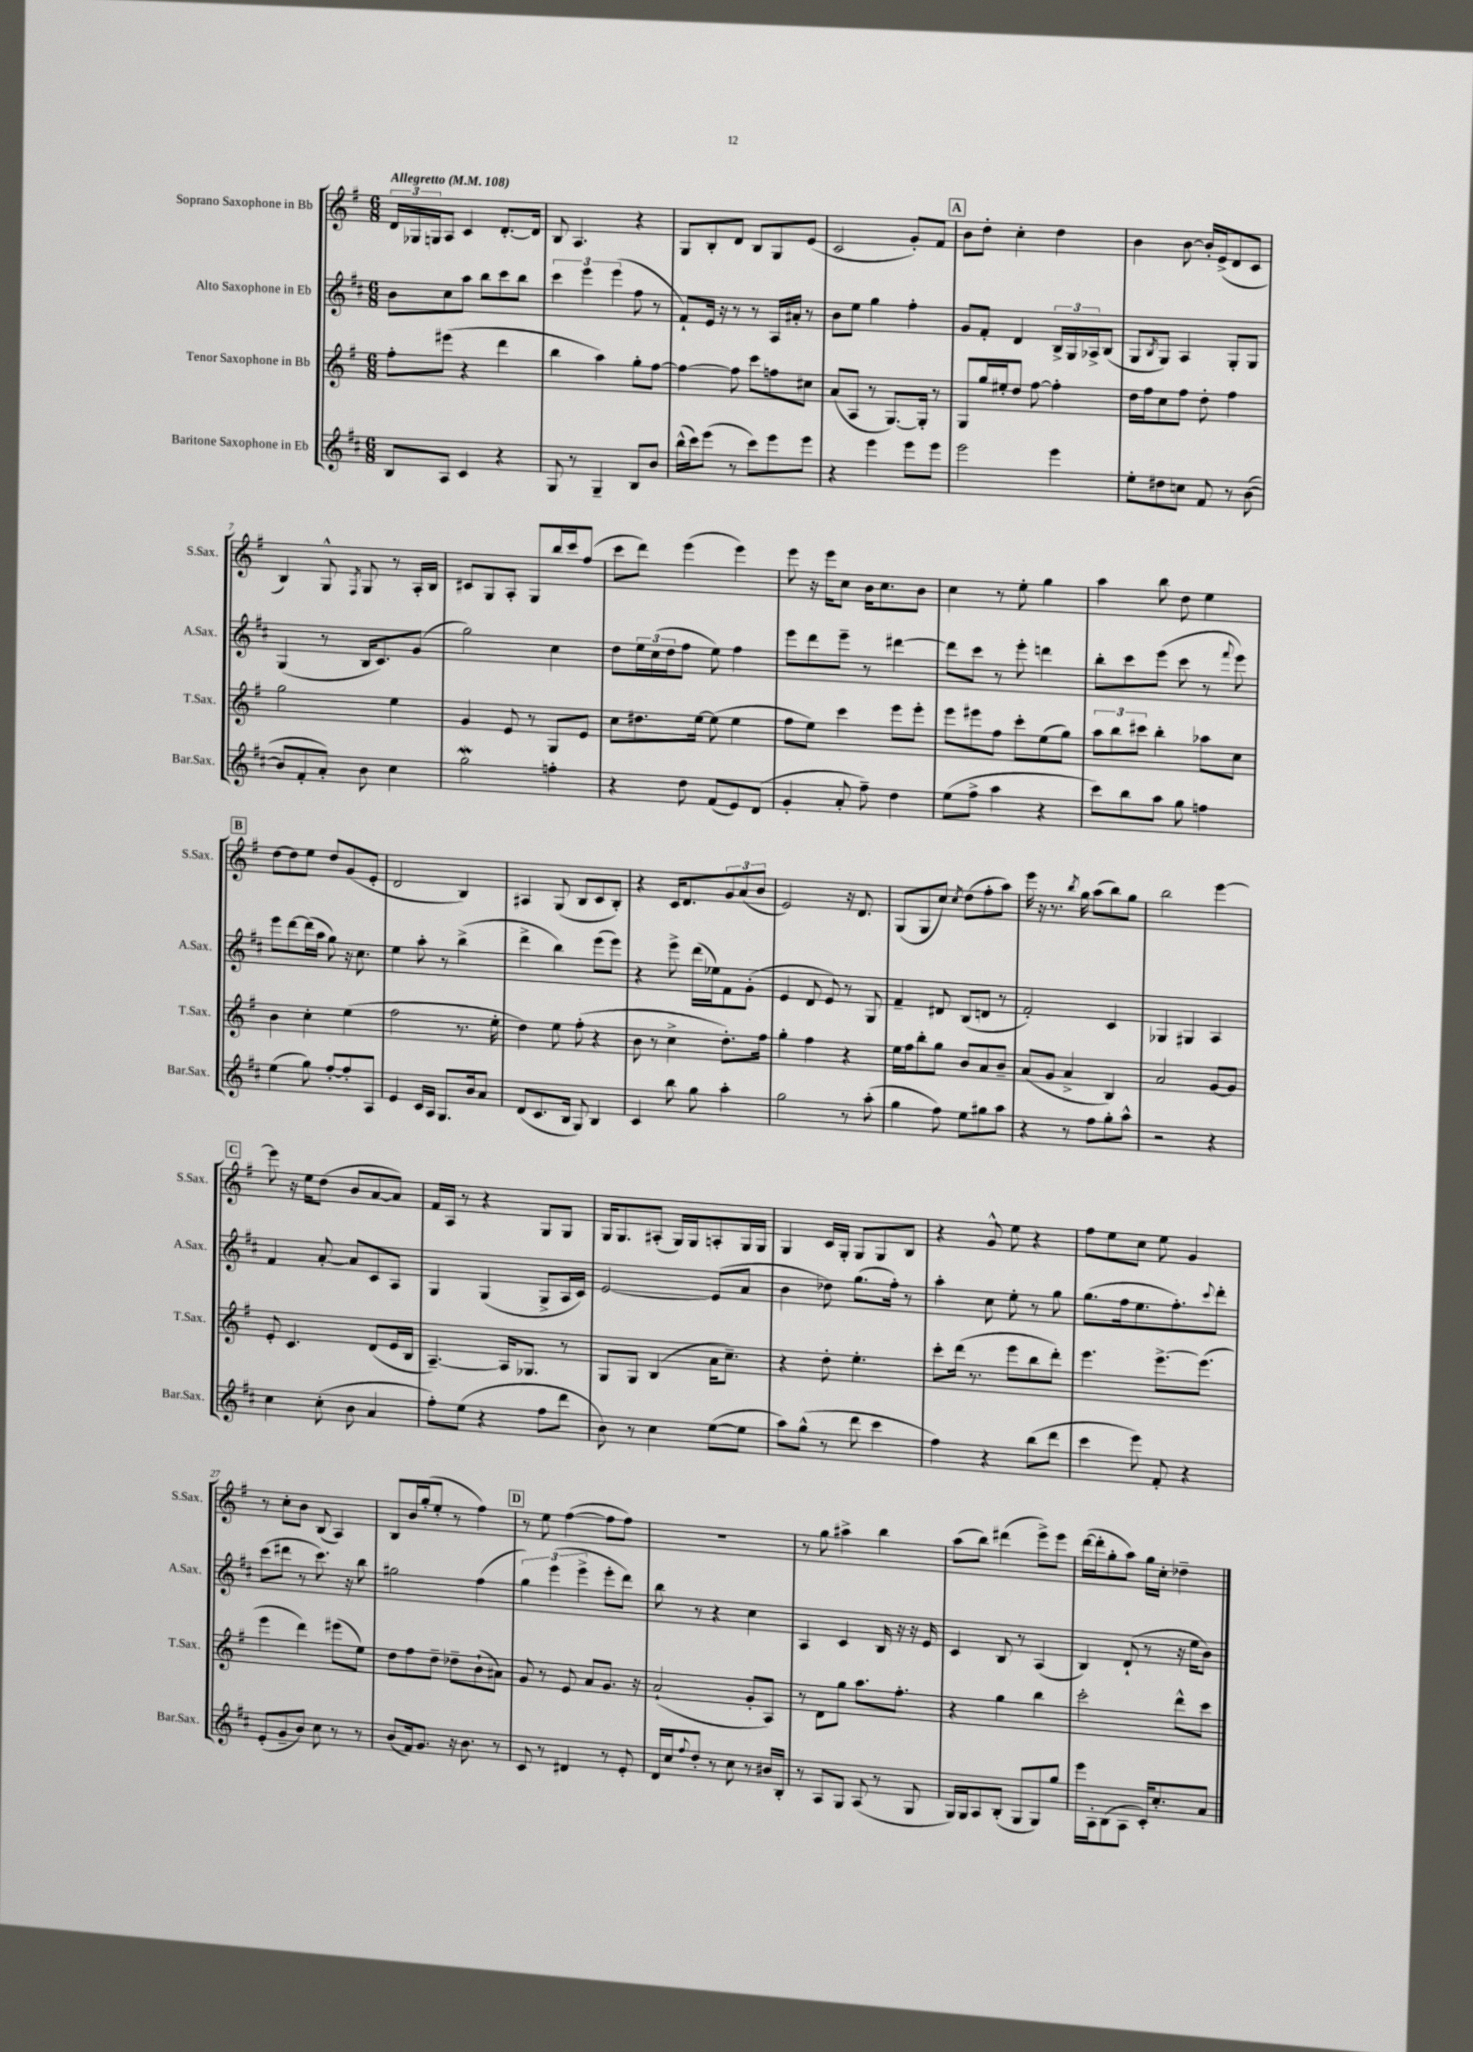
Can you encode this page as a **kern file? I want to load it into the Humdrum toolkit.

**kern	**kern	**kern	**kern
*part4	*part3	*part2	*part1
*staff4	*staff3	*staff2	*staff1
*I"Baritone Saxophone in Eb	*I"Tenor Saxophone in Bb	*I"Alto Saxophone in Eb	*I"Soprano Saxophone in Bb
*I'Bar.Sax.	*I'T.Sax.	*I'A.Sax.	*I'S.Sax.
*clefG2	*clefG2	*clefG2	*clefG2
*k[f#c#]	*k[f#]	*k[f#c#]	*k[f#]
*M6/8	*M6/8	*M6/8	*M6/8
*MM108	*MM108	*MM108	*MM108
=1	=1	=1	=1
!	!	!	!LO:TX:a:B:t=Allegretto
8B/L	8ff#'\L	8b\L	24d/LL
.	.	.	24G-X/
.	.	.	24Gn/J
8A/J	(8eee#X\J	8cc#\	8A/J
4c#/	4r	8aa\J	4c/
.	.	8bb\L	.
4r	4ddd\	8ccc#\	[8.d'/L
.	.	8bb\J	.
.	.	.	16d/Jk]
=2	=2	=2	=2
8G/	4bb\	6ccc#\	8B/
8r	.	.	4.A/
.	.	6eee\	.
4G~/	4aa\)	.	.
.	.	(6eee\	.
8B/L	8gg'\L	8ff#\	4r
8b/J	[8ff#\J	8r	.
=3	=3	=3	=3
(16bb^^\LL	4ff#\_	8f#`/L)	8G/L
16ccc#\J)	.	.	.
(8eee\J	.	16e/Jk	8B'/
.	.	16r	.
8r	8ff#\]	8r	8d/J
8ccc#\L)	8ccc\L	8r	8B/L
8eee\	8ffn\	16A/LL	8G/
.	.	16a#X'/JJ	.
8eee\J	8cc#X\J	8r	(8e/J
=4	=4	=4	=4
4r	(8a/L	8b\L	2c/
.	8A/J	8ee\J	.
4eee\	8r	4gg\	.
.	[8.G/L)	.	.
8eee\L	.	4ff#'\	8g'/L)
.	16G'/Jk]	.	.
8eee\J	8r	.	8f#/J
!!LO:REH:place=s1:t=A
=5	=5	=5	=5
2eee\	8G/L	8g/L	8b\L
.	16gg/L	8f#'/J	8dd'\J
.	16ee#X'/J	.	.
.	8dd/J	4d/	4cc'\
.	[8ff#\	.	.
4eee\	4ff#'\]	24B^/LL	4dd\
.	.	24G/	.
.	.	24A-X^/J	.
.	.	(8B/J	.
=6	=6	=6	=6
8ee'\L	16dd\LL	8G/L	4b\
.	16ff#\J	.	.
.	.	8qB/	.
8dd#X\	8cc\	8G/J)	.
8ccn\J	8ff#\J	4A/	[8b\
8f#/	8dd'\	.	16b'/LL]
.	.	.	(16e^/J
8r	4ff#\	8G'/L	8d/
([8b\	.	8G/J	8c/J
!!LO:LB:g=z
=7	=7	=7	=7
8b/L]	2gg\	(4G/	4B/)
8f#'/	.	.	.
8a'/J)	.	8r	8G^^/
.	.	.	8qF#/
8b\	.	16B/KL	8G/
.	.	8.c#/)	.
4cc#\	4ee\	.	8r
.	.	(8g/J	16A'/LL
.	.	.	16B/JJ
=8	=8	=8	=8
2ggw\	4g/	2gg\)	8c#X/L
.	.	.	8G/
.	8e/	.	8A'/J
.	8r	.	8G/L
4ffn'\	8G/L	4cc#\	16bb/L
.	.	.	16ccc/J
.	8e/J	.	(8ff#/J
=9	=9	=9	=9
4r	8cc\L	8dd\L	8ccc\L
.	8.dd#X\	24ee\L	8ddd\J)
.	.	(24cc#\	.
.	.	24dd\J	.
8dd\	.	8ff#\J	(4eee\
.	[16ee\Jk	.	.
(8f#/L	(8ee\]	8ee\)	.
8e/)	4ee\	4ff#\	4eee\)
(8d/J	.	.	.
=10	=10	=10	=10
4g'/	8ff#\L	8eee\L	8eee\
.	8ee\J)	8ddd\	16r
.	.	.	16eee\KL
8a'/	4ccc\	8eee~\J	8cc\J
8ff#~\)	.	8r	16b\KL
.	.	.	8.cc\
4dd\	8eee\L	[4ddd#X\	.
.	8eee'\J	.	8b\J
=11	=11	=11	=11
(8ee\L	8eee\L	8ddd#\L]	4cc\
8ff#^\J	8eee#X\	8ccc#\J	.
4aa\	8ff#\J	8r	8r
.	8ccc'\L	8eee'\	8ee'\
4r	(8ee\	4dddn\	4gg\
.	8gg\J)	.	.
=12	=12	=12	=12
8ccc#\L)	12aa\L	8bb'\L	4aa\
.	12bb\	.	.
8bb\	.	8ccc#\	.
.	12ccc#X\J	.	.
8aa\J	4bb'\	(8eee\J	8bb\
8gg\	.	8ccc#\	8dd\
4ffn\	8aa-X\L	8r	4ee\
.	.	8qqfff#/	.
.	8cc\J	8eee\)	.
!!LO:LB:g=z
!!LO:REH:place=s1:t=B
=13	=13	=13	=13
(4ee\	4b\	8eee\L	[8dd\L
.	.	[8ddd\	8dd\]
8gg\)	4cc'\	(16ddd\L]	8ee\J
.	.	16aa\JJ	.
[8ff#'/L	.	8gg\)	8dd/L
8ff#'/]	(4ee\	16r	(8g/
.	.	8.cc#\	.
8A/J	.	.	8e'/J
=14	=14	=14	=14
4e/	2ff#\	4ee\	2d/
16c#/LL	.	8aa'\	.
16A/JJ	.	.	.
8.G/L	.	8r	.
.	8.r	(4bb^\	4B/)
16b/k	.	.	.
8a/J	.	.	.
.	16ee'\	.	.
=15	=15	=15	=15
(8d/L	4dd\)	4ddd^\	4A#X/
8.c#/	.	.	.
.	8ee\	4bb\)	(8G/
16B/Jk	.	.	.
8G/)	(8ff#'\	.	8B/L
4B/	4r	(8eee\L	8c/
.	.	8eee\J)	8B'/J)
=16	=16	=16	=16
4c#/	8b\	4r	4r
.	8r	.	.
8bb\	4cc^\	8eee^\	16c/KL
.	.	.	8.d/
8gg\	.	(16ddd\LL	.
.	.	16ee-X\J)	.
4aa'\	8.dd'\L)	8f#\	12g/
.	.	.	(12a/
.	.	(8g'\J	.
.	.	.	12b/J
.	16ff#\Jk	.	.
=17	=17	=17	=17
2gg\	4gg'\	4e/	2e/)
.	4ff#\	8d/	.
.	.	8e/)	.
8r	4r	8r	16r
.	.	.	8.d/
(8aa'\	.	8G/	.
=18	=18	=18	=18
4gg\	16ee\LL	4f#~/	(8G/L
.	16ff#\J	.	.
.	8bb'\	.	8G/
8ff#\)	8gg\J	8d#X/	8cc/J)
.	.	.	8qcc/
8ee\L	8b/L	(8B/L	(8dd\L
8gg#X\	8a/	8dn/J	8ff#'\
8aa\J	8b~/J	8r	8aa\J)
=19	=19	=19	=19
4r	(8a/L	2f#'/)	16eee\
.	.	.	16r
.	8g/J	.	8.r
8r	4a^/	.	.
.	.	.	8qbb/
.	.	.	16gg\
8ff#\L	.	.	(8aa\L
8gg'\	4B/)	4c#/	8bb\)
8aa^^\J	.	.	8gg\J
=20	=20	=20	=20
2r	2a/	4G-X/	2bb\
.	.	4G#X/	.
4r	[8g/L	4A/	[4eee\
.	8g/J]	.	.
!!LO:LB:g=z
!!LO:REH:place=s1:t=C
=21	=21	=21	=21
4cc#\	8e'/	4f#/	8eee\]
.	4.c/	.	16r
.	.	.	16ee\KL
(8cc#'\	.	[8a'/	(8dd\J
8b\	.	8a/L]	8b/L
4a/	(8d/L	8c#/	[8a/
.	16e/L	8A/J	8a/J])
.	16B/JJ	.	.
=22	=22	=22	=22
8ff#'\L)	[4.A~/)	4G/	16f#/LL
.	.	.	16A/JJ
(8ee\J	.	.	8r
4r	.	(4G/	4r
.	16A/KL]	.	.
.	8.G-X/J	.	.
8ff#\L	.	8G^/L	8G/L
8ddd\J	8r	16A/L	8G/J
.	.	16c#/JJ)	.
=23	=23	=23	=23
8b\)	8G/L	[2e/	16G/KL
.	.	.	8.G/
8r	8G/J	.	.
4cc#\	(4B/	.	(8A#X'/J
.	.	.	16G/LL)
.	.	.	16G/J
([8ee\L	16a\KL	(8e/L]	8An'/
.	8.cc~\J)	.	.
8ee\J]	.	8a/J	16G/L
.	.	.	16G/JJ
=24	=24	=24	=24
8aa\L)	4r	4b\	4G/
(8gg^^\J	.	.	.
8r	8dd'\	8dd-X\)	16c/LL
.	.	.	16G'/JJ
8ddd\	4.ee'\	(8.gg\L	8G/L
4ccc#\	.	.	8G/
.	.	16ff#'\Jk)	.
.	.	8r	8B/J
=25	=25	=25	=25
4ff#\)	8ccc'\L	4aa'\	4r
.	(16ddd\Jk	.	.
.	8.r	.	.
4r	.	8cc#\	8g^^/
.	8eee\L	8ee'\	8ee\
(8bb\L	8bb\	8r	4r
8ddd\J	8ddd'\J)	8gg\	.
=26	=26	=26	=26
4ccc#\	4.eee\	(8.gg\L	8ff#\L
.	.	.	8ee\
.	.	16ff#\k	.
8eee\)	.	8.ee\	8cc\J
8f#'/	[8.eee^\L	.	8ee\
.	.	8.ff#'\)	.
4r	.	.	4g/
.	(8.eee\J]	.	.
.	.	8qqccc#/	.
.	.	8ddd'\J	.
!!LO:LB:g=z
=27	=27	=27	=27
(8e'/L	4eee\	(8ccc#\L	8r
8g~/	.	8ddd#X\J	8cc'\L
8b/J)	4ddd\)	8r	8b\J
8cc#\	.	8.ccc#\)	(8B/
8r	(8eee#X\L	.	4A/)
.	.	16r	.
8r	8ee\J)	8bb\	.
=28	=28	=28	=28
(8b/L	8dd\L	2gg#X\	8B/L
16f#/k)	8ff#\	.	16b/L
8.g/J	.	.	(16gg'/J
.	8dd~\J	.	8ee'/J
16r	8dd-X~\L	.	8r
8.b\	.	.	.
.	(8b`\	(4ff#\	4ff#\)
8r	8a#X\J)	.	.
!!LO:REH:place=s1:t=D
=29	=29	=29	=29
8c#/	8g/	6gg\)	8r
8r	8r	.	8ee\
.	.	(6eee\	.
4d#X/	8e/	.	([4ff#\
.	.	6eee^\	.
.	8a/L	.	.
8r	8.g/J	8eee'\L	8ff#\L]
8e'/	.	8ddd\J)	8ff#\J)
.	16r	.	.
=30	=30	=30	=30
16d/LL	(2a`/	8bb\	2.r
16cc#/J	.	.	.
8qqff#/	.	.	.
8dd'/J	.	8r	.
8r	.	4r	.
8cc#\	.	.	.
8r	8g'/L	4cc#\	.
16b#X/LL	8A/J)	.	.
16B'/JJ	.	.	.
=31	=31	=31	=31
8r	8r	4A/	8r
8A/L	8d\L	.	8gg\
8G/J	8gg\J	4c#/	4aa#X^\
(8A/	8.aa\L	.	.
8r	.	16B/	4bb\
.	8.ff#'\J	16r	.
8G/	.	16r	.
.	.	16e/	.
=32	=32	=32	=32
16G/LL)	4r	4c#/	(8aa\L
16G/J	.	.	.
8A/	.	.	8bb\J)
(8B'/J	4gg\	8B/	(4ddd#X\
8G/L	.	8r	.
8G/)	4bb\	(4A/	8eee^\L)
8gg/J	.	.	8eee\J
=33	=33	=33	=33
16eee\LL	2ccc'\	4B/)	([16ddd\LL
16A'\J	.	.	16ddd'\J]
(8B\	.	.	8gg'\
8A\J	.	(8d`/	8aa\J)
16c#'/KL)	.	8r	16gg\LL
8.cc#'/	.	.	16cc'\JJ
.	8ddd^^\L	16r	4dd-X~\
.	.	16ee\KL	.
8a/J	8ccc\J	8b\J)	.
==	==	==	==
*-	*-	*-	*-
